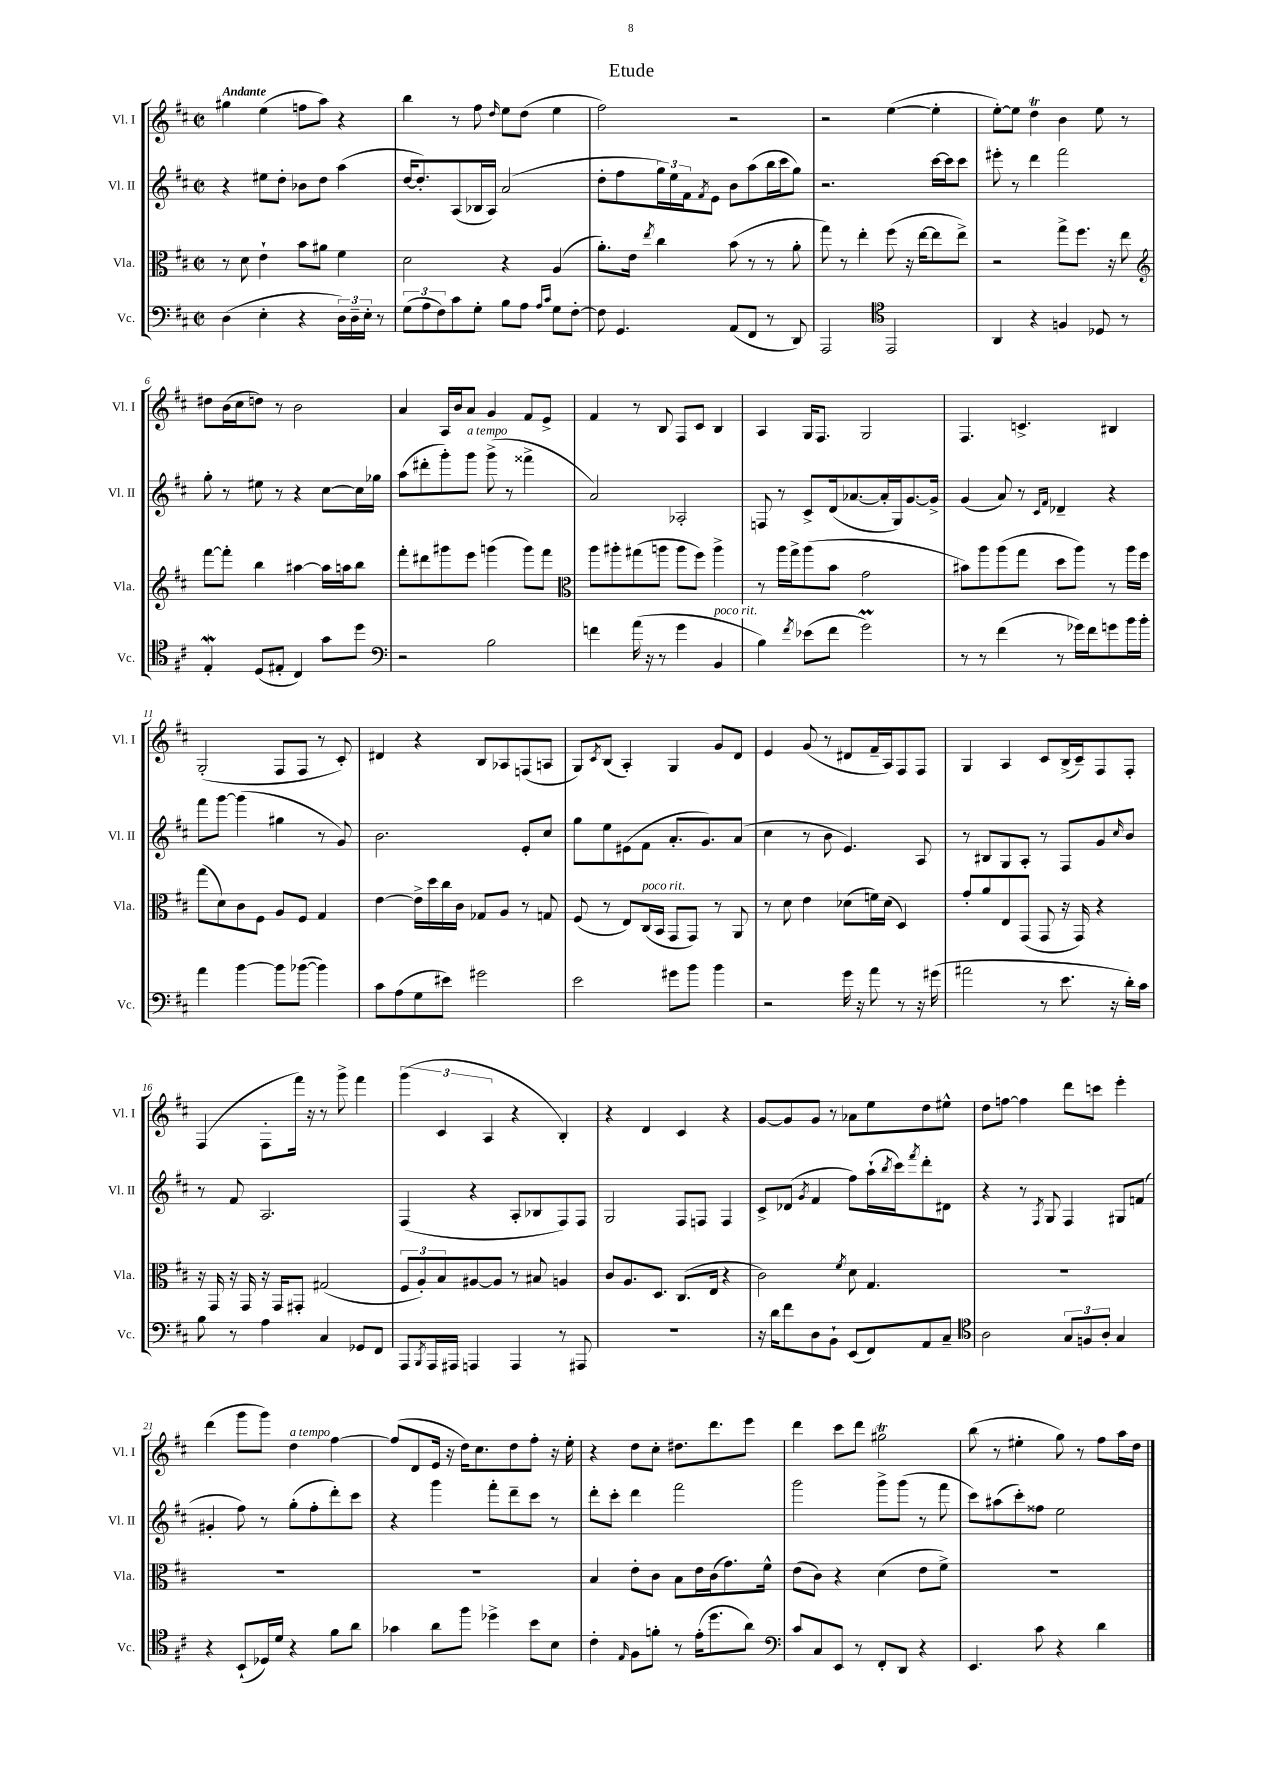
\header { title = "Etude" }
<<
\new StaffGroup <<
\new Staff = "s0" \with { instrumentName = "Vl. I" shortInstrumentName = "Vl. I" } {
    \clef treble \key d \major \defaultTimeSignature \time 2/2 \tempo "Andante"
    gis''4 e''4( f''8 a''8) r4 |
    b''4 r8 fis''8 \grace { d''16 } e''8 d''8( e''4 |
    fis''2) r2 |
    r2 e''4~( e''4-. |
    e''8~-.) e''8 d''4\trill b'4 e''8 r8 |
    dis''8 b'16( cis''16 d''8) r8 b'2 |
    a'4 a16 b'16 a'8 g'4 fis'8 e'8-> |
    fis'4 r8 b8 fis8 cis'8 b4 |
    a4 g16 fis8. g2 |
    fis4. c'4.-> bis4 |
    g2-.( fis8 fis8 r8 cis'8-.) |
    dis'4 r4 b8 aes8 f8( a8 |
    g8) \acciaccatura { cis'8 } b8( a4-.) g4 g'8 d'8 |
    e'4 g'8( r8 dis'8 fis'16-- a16) fis8 fis8 |
    g4 a4 cis'8 b16->( cis'16--) fis8 fis8-. |
    fis4( fis8-. fis'''16) r16 r8 g'''8-> fis'''4 |
    \tuplet 3/2 { g'''4( cis'4 a4 } r4 b4-.) |
    r4 d'4 cis'4 r4 |
    g'8~ g'8 g'8 r8 aes'8 e''8 d''8 eis''8-^ |
    d''8 f''8~ f''4 d'''8 c'''8 e'''4-. |
    d'''4( g'''8 g'''8) d''4^\markup { \italic "a tempo" } fis''4~ |
    fis''8( d'8 e'16 r16 d''16) cis''8. d''8 fis''8-. r16 e''16-. |
    r4 d''8 cis''8-. dis''8. d'''8. e'''8 |
    d'''4 cis'''8 d'''8 gis''2\trill |
    b''8( r8 eis''4-. g''8) r8 fis''8 a''16 d''16 \bar "|." |
}
\new Staff = "s1" \with { instrumentName = "Vl. II" shortInstrumentName = "Vl. II" } {
    \clef treble \key d \major \defaultTimeSignature \time 2/2
    r4 eis''8 d''8-. bes'8 d''8 a''4( |
    d''16~ d''8.-.) a8( bes16 a16) a'2( |
    d''8-. fis''8 \tuplet 3/2 { g''16) e''16 fis'16 } \acciaccatura { fis'8 } e'8 b'8 a''8( b''16 cis'''16 g''8) |
    r2. cis'''16~ cis'''16 cis'''8 |
    eis'''8-. r8 d'''4 fis'''2 |
    g''8-. r8 eis''8 r8 r4 cis''8~ cis''16 ges''16 |
    a''8( dis'''8-. g'''8-.) g'''8^\markup { \italic "a tempo" } g'''8->( r8 fisis'''4-> |
    a'2) aes2-. |
    f8 r8 cis'8-> d'16( aes'8.~ aes'16-. g16) g'8.~ g'16-> |
    g'4( a'8) r8 \grace { cis'16 fis'16 } des'4-- r4 |
    fis'''8 g'''8~ g'''4( gis''4 r8 g'8) |
    b'2. e'8-. cis''8 |
    g''8 e''8 eis'8( fis'8 a'8.-. g'8.) a'8( |
    cis''4 r8 b'8 e'4.) a8 |
    r8 bis8 g8 a8-. r8 fis8 g'8 \grace { cis''16 } b'8 |
    r8 fis'8 a2. |
    fis4( r4 a8-. bes8 fis8) fis8 |
    g2 fis8 f8 f4 |
    cis'8-> des'8( \acciaccatura { g'8 } fis'4 fis''8) a''16-!( \acciaccatura { b''8 } cis'''16) \acciaccatura { fis'''8 } d'''8-. dis'8 |
    r4 r8 \acciaccatura { fis8 } g8 fis4 gis8 f'8( |
    gis'4-. fis''8) r8 g''8-.( fis''8-. d'''8-.) cis'''8 |
    r4 g'''4 fis'''8-. d'''8-- cis'''8 r8 |
    d'''8-. cis'''8-. d'''4 fis'''2 |
    g'''2 g'''8-> g'''8( r8 fis'''8 |
    cis'''8) ais''8( cis'''8-.) fisis''8 e''2 \bar "|." |
}
\new Staff = "s2" \with { instrumentName = "Vla." shortInstrumentName = "Vla." } {
    \clef alto \key d \major \defaultTimeSignature \time 2/2
    r8 d'8 e'4-! b'8 ais'8 fis'4 |
    d'2 r4 a4( |
    a'8.-.) e'16 \acciaccatura { e''8 } cis''4 b'8( r8 r8 a'8-. |
    g''8) r8 e''4-. fis''8( r16 e''16~ e''8 e''8->) |
    r2 g''8-> fis''8. r16 e''8 |
    \clef treble fis'''8~ fis'''8-. b''4 ais''4~ ais''16 a''16 b''8 |
    fis'''8-. dis'''8 gis'''8 e'''8 g'''4( g'''8) fis'''8 |
    \clef alto a''8 ais''8-. gis''8( a''8 a''8 fis''8) a''4-> |
    r8 a''16 g''16-> a''8( b'8 g'2 |
    bis'8) a''8 a''8( g''8 d''8 a''8) r8 a''16 fis''16 |
    g''8( d'8) cis'8 fis8 a8 fis8 g4 |
    e'4~ e'16-> d''16 cis''16 cis'16 ges8 a8 r8 g8 |
    fis8( r8 e8) cis16^\markup { \italic "poco rit." }( b,16 g,8 g,8) r8 a,8 |
    r8 d'8 e'4 des'8( f'16) des'16( d4) |
    g'8-. a'8 e8 g,8( g,8 r16 g,16) r4 |
    r16 g,16 r16 g,16 r16 g,16 gis,8-. gis2( |
    \tuplet 3/2 { fis8 a8-.) b8 } ais8~ ais8 r8 bis8 a4 |
    cis'8 a8. d8. cis8.( e16 r4 |
    cis'2) \acciaccatura { fis'8 } d'8 g4. |
    R1 |
    R1 |
    R1 |
    b4 e'8-. cis'8 b8 e'16 cis'16( g'8.) fis'16-^ |
    e'8( cis'8) r4 d'4( e'8 fis'8->) |
    R1 \bar "|." |
}
\new Staff = "s3" \with { instrumentName = "Vc." shortInstrumentName = "Vc." } {
    \clef bass \key d \major \defaultTimeSignature \time 2/2
    d4( e4-. r4 \tuplet 3/2 { d16) d16-- e16-. } r8 |
    \tuplet 3/2 { g8( a8 fis8) } cis'8 g8-. b8 a8 \grace { a16 cis'16 } g8 fis8~-. |
    fis8 g,4. a,8( fis,8 r8 d,8) |
    a,,2 \clef tenor e,2 |
    a,4 r4 f4 des8 r8 |
    e4-.\mordent d8( eis8-. cis4) g'8 d''8 |
    \clef bass r2 b2 |
    f'4 a'16( r16 r8 g'4 b,4^\markup { \italic "poco rit." } |
    b4) \acciaccatura { fis'8 } ees'8( fis'8 g'2\prall) |
    r8 r8 fis'4( r8 ges'16) fis'16 g'8 b'16 b'16-. |
    a'4 b'4~ b'8 bes'8~( bes'4) |
    cis'8 a8( g8 eis'8) gis'2 |
    e'2 gis'8 b'8 b'4 |
    r2 g'16 r16 a'8 r8 r16 gis'16( |
    ais'2 r8 e'8. r16 d'16-.) cis'16 |
    b8 r8 a4 cis4 ges,8 fis,8 |
    a,,8 \acciaccatura { b,,8 } a,,16 ais,,16 a,,4 a,,4 r8 ais,,8 |
    R1 |
    r16 d'16 fis'8 d8 b,8-! e,8( fis,8) a,8 cis8-- |
    \clef tenor a2 \tuplet 3/2 { g8 f8 a8-. } g4 |
    r4 b,8-!( des16) d'16 r4 fis'8 a'8 |
    ges'4 a'8 fis''8 des''4-> b'8 b8 |
    cis'4-. \grace { e16 } fis8 f'8-. r8 e'16-.( d''8. a'8) |
    \clef bass cis'8 cis8 e,8 r8 fis,8-. d,8 r4 |
    e,4. cis'8 r4 d'4 \bar "|." |
}
>>
>>
